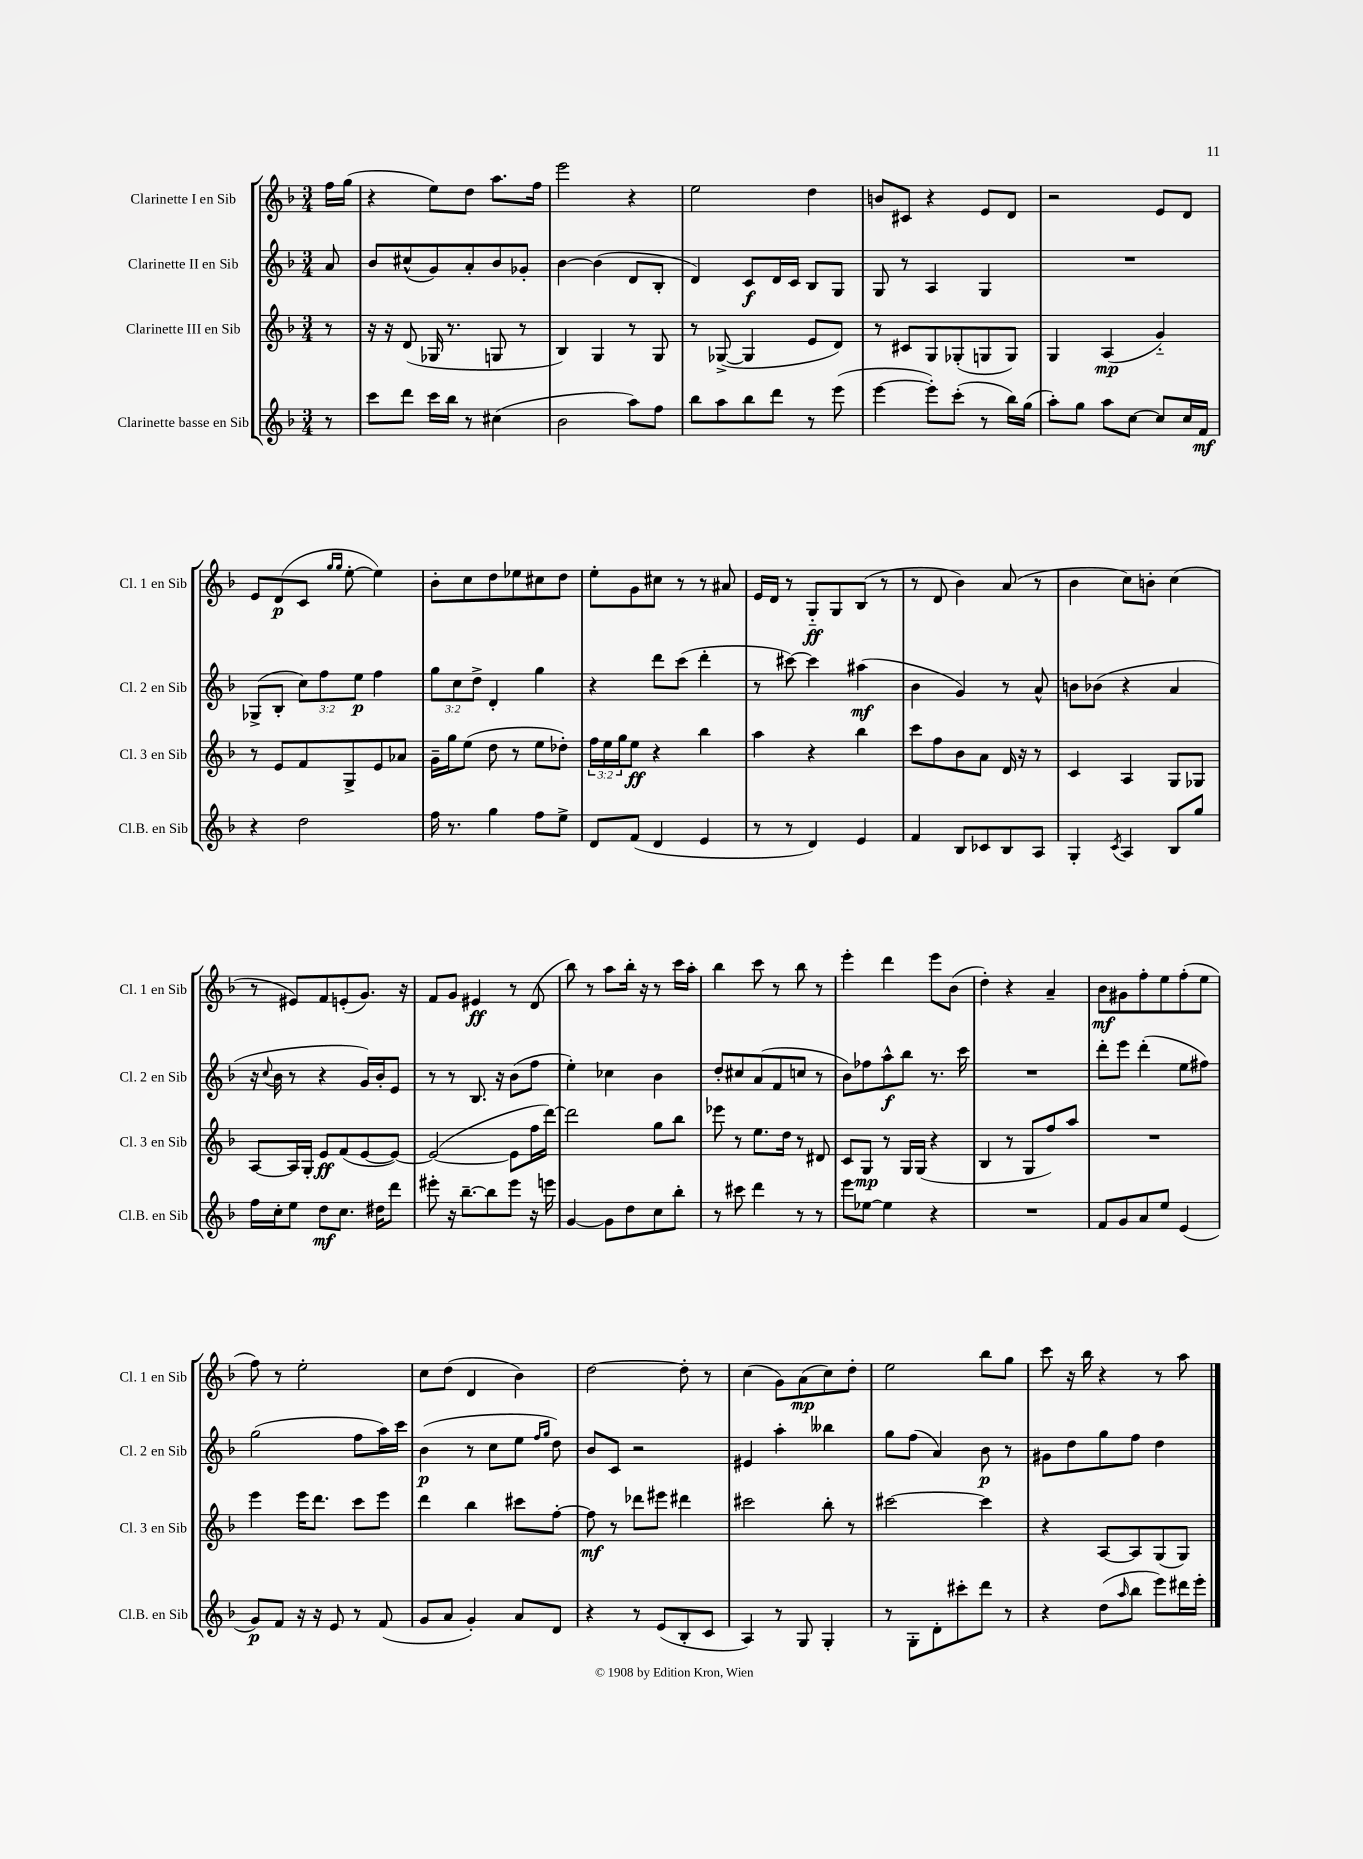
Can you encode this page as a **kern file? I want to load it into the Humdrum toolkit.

**kern	**kern	**kern	**kern
*staff4	*staff3	*staff2	*staff1
*clefG2	*clefG2	*clefG2	*clefG2
*k[b-]	*k[b-]	*k[b-]	*k[b-]
*M3/4	*M3/4	*M3/4	*M3/4
8r	8r	8a	16ff
.	.	.	(16gg
=	=	=	=
8ccc	16r	8b-	4r
.	16r	.	.
8ddd	(8d	(8cc#^^	.
16ccc	16G-	8g)	8ee)
16bb-	8.r	.	.
8r	.	8a'	8dd
(4cc#	8G	8b-	8.aa
.	8r	8g-'	.
.	.	.	16ff
=	=	=	=
2b-	4B-)	[4b-	2eee
.	4G	(4b-]	.
8aa)	8r	8d	4r
8ff	8G	8B-'	.
=	=	=	=
8bb-	8r	4d)	2ee
8aa	([8G-^	.	.
8bb-	4G-]	8c	.
8ddd	.	16d	.
.	.	16c	.
8r	8e	8B-	4dd
(8eee	8d)	8G	.
=	=	=	=
[4eee	8r	8G	8b
.	8c#	8r	8c#
8eee'])	8G	4A	4r
(8ccc'	(8G-'	.	.
8r	8G	4G	8e
16bb-)	8G)	.	8d
(16gg	.	.	.
=	=	=	=
8aa')	4G	2.r	2r
8gg	.	.	.
8aa	(4A	.	.
[8cc	.	.	.
8cc]	4g'~)	.	8e
16cc	.	.	8d
16f	.	.	.
=	=	=	=
4r	8r	(8G-^	8e
.	8e	8B-'	(8d
2dd	8f	12cc)	8c
.	.	12ff	.
.	.	.	16qqgg
.	.	.	16qqgg
.	8G^	.	[8ee'
.	.	12ee	.
.	8e	4ff	4ee])
.	8a-	.	.
=	=	=	=
16ff	16g~	12gg	8b-'
8.r	16gg	.	.
.	.	12cc	.
.	(8ee	.	8cc
.	.	12dd^	.
4gg	8dd	4d'	8dd
.	8r	.	8ee-
8ff	8ee	4gg	8cc#
8ee^	8dd-')	.	8dd
=	=	=	=
8d	24ff	4r	8ee'
.	24ee	.	.
.	24gg	.	.
(8f	8ee	.	8g
4d	4r	8ddd	8cc#
.	.	(8ccc	8r
4e	4bb-	4ddd'	8r
.	.	.	8a#
=	=	=	=
8r	4aa	8r	16e
.	.	.	16d
8r	.	[8ccc#)	8r
4d)	4r	4ccc#]	8G'~
.	.	.	8G
4e	4bb-	(4aa#	(8B-
.	.	.	8r
=	=	=	=
4f	8ccc	4b-	8r
.	8ff	.	8d
8B-	8b-	4g)	4b-)
8c-	8a	.	.
8B-	16d	8r	(8a
.	16r	.	.
8A	8r	8a^^	8r
=	=	=	=
4G'	4c	8b	4b-
.	.	(8b-	.
8qc	.	.	.
4A	4A	4r	8cc)
.	.	.	8b'
8B-	8G	4a	(4cc
8gg	8G-	.	.
=	=	=	=
16ff	[8A	16r	8r
.	.	8qqcc	.
16cc'	.	16b-	.
8ee	16A]	8r	8e#)
.	16G'	.	.
8dd	8e	4r	8f
8.cc	(8f	.	(8e'
.	[8e	16g)	8.g)
16dd#	.	16b-'	.
8ddd	8e_)	8e	.
.	.	.	16r
=	=	=	=
8eee#'	(2e_	8r	8f
16r	.	8r	8g
[8.bb-~	.	.	.
.	.	8.B-	4e#
8bb-]	.	.	.
.	.	16r	.
8eee#	8e]	(8b-	8r
16r	16ff	8ff	(8d
16eee	[16ddd)	.	.
=	=	=	=
[4g	2ddd]	4ee')	8bb-)
.	.	.	8r
8g]	.	4cc-	8aa
8dd	.	.	16bb-'
.	.	.	16r
8cc	8gg	4b-	8r
8bb-'	8bb-	.	16ccc
.	.	.	16aa'
=	=	=	=
8r	8eee-	8dd'	4bb-
8ccc#	8r	8cc#	.
4ddd	8.ee	(8a	8ccc
.	.	8f	8r
.	16dd	.	.
8r	8r	8cc	8bb-
8r	8d#	8r	8r
=	=	=	=
8eee	8c	8b-)	4eee'
[8ee-	8G	8ff-	.
4ee-]	8r	8aa^^	4ddd
.	16G	8bb-	.
.	(16G	.	.
4r	4r	8.r	8eee
.	.	.	(8b-
.	.	16ccc	.
=	=	=	=
2.r	4B-	2.r	4dd')
.	8r	.	4r
.	8G	.	.
.	8ff)	.	4a~
.	8aa	.	.
=	=	=	=
8f	2.r	8ddd'	8b-
8g	.	8eee	8g#
8a	.	(4ddd'	8ff'
8ee	.	.	8ee
(4e	.	8ee	(8ff'
.	.	8ff#)	8ee
=	=	=	=
8g)	4eee	(2gg	8ff)
8f	.	.	8r
16r	16eee	.	2ee'
16r	8.ddd	.	.
8e	.	.	.
8r	8ccc	8ff	.
(8f	8eee	16aa)	.
.	.	16ccc	.
=	=	=	=
8g	4ddd	(4b-	8cc
8a	.	.	(8dd
4g')	4bb-	8r	4d
.	.	8cc	.
8a	8ccc#	8ee	4b-)
.	.	16qqff	.
.	.	16qqgg	.
8d	[8ff'	8dd)	.
=	=	=	=
4r	8ff]	8b-	[2dd
.	8r	8c	.
8r	8ddd-	2r	.
(8e	8eee#	.	.
8B-'	4ddd#	.	8dd']
8c	.	.	8r
=	=	=	=
4A)	2ccc#	4e#	(4cc
8r	.	4aa'	8g)
8G	.	.	(8a
4G'	8bb-'	4bb--	8cc)
.	8r	.	8dd'
=	=	=	=
8r	[2ccc#	8gg	2ee
8G'	.	(8ff	.
8d'	.	4a)	.
8ccc#'	.	.	.
8ddd	4ccc#]	8b-	8bb-
8r	.	8r	8gg
=	=	=	=
4r	4r	8g#	8ccc
.	.	8dd	16r
.	.	.	16bb-
(8dd	[8A	8gg	4r
16qqaa	.	.	.
8bb-	8A]	8ff	.
8eee)	(8G	4dd	8r
16ddd#	8G)	.	8aa
16eee'	.	.	.
==	==	==	==
*-	*-	*-	*-
